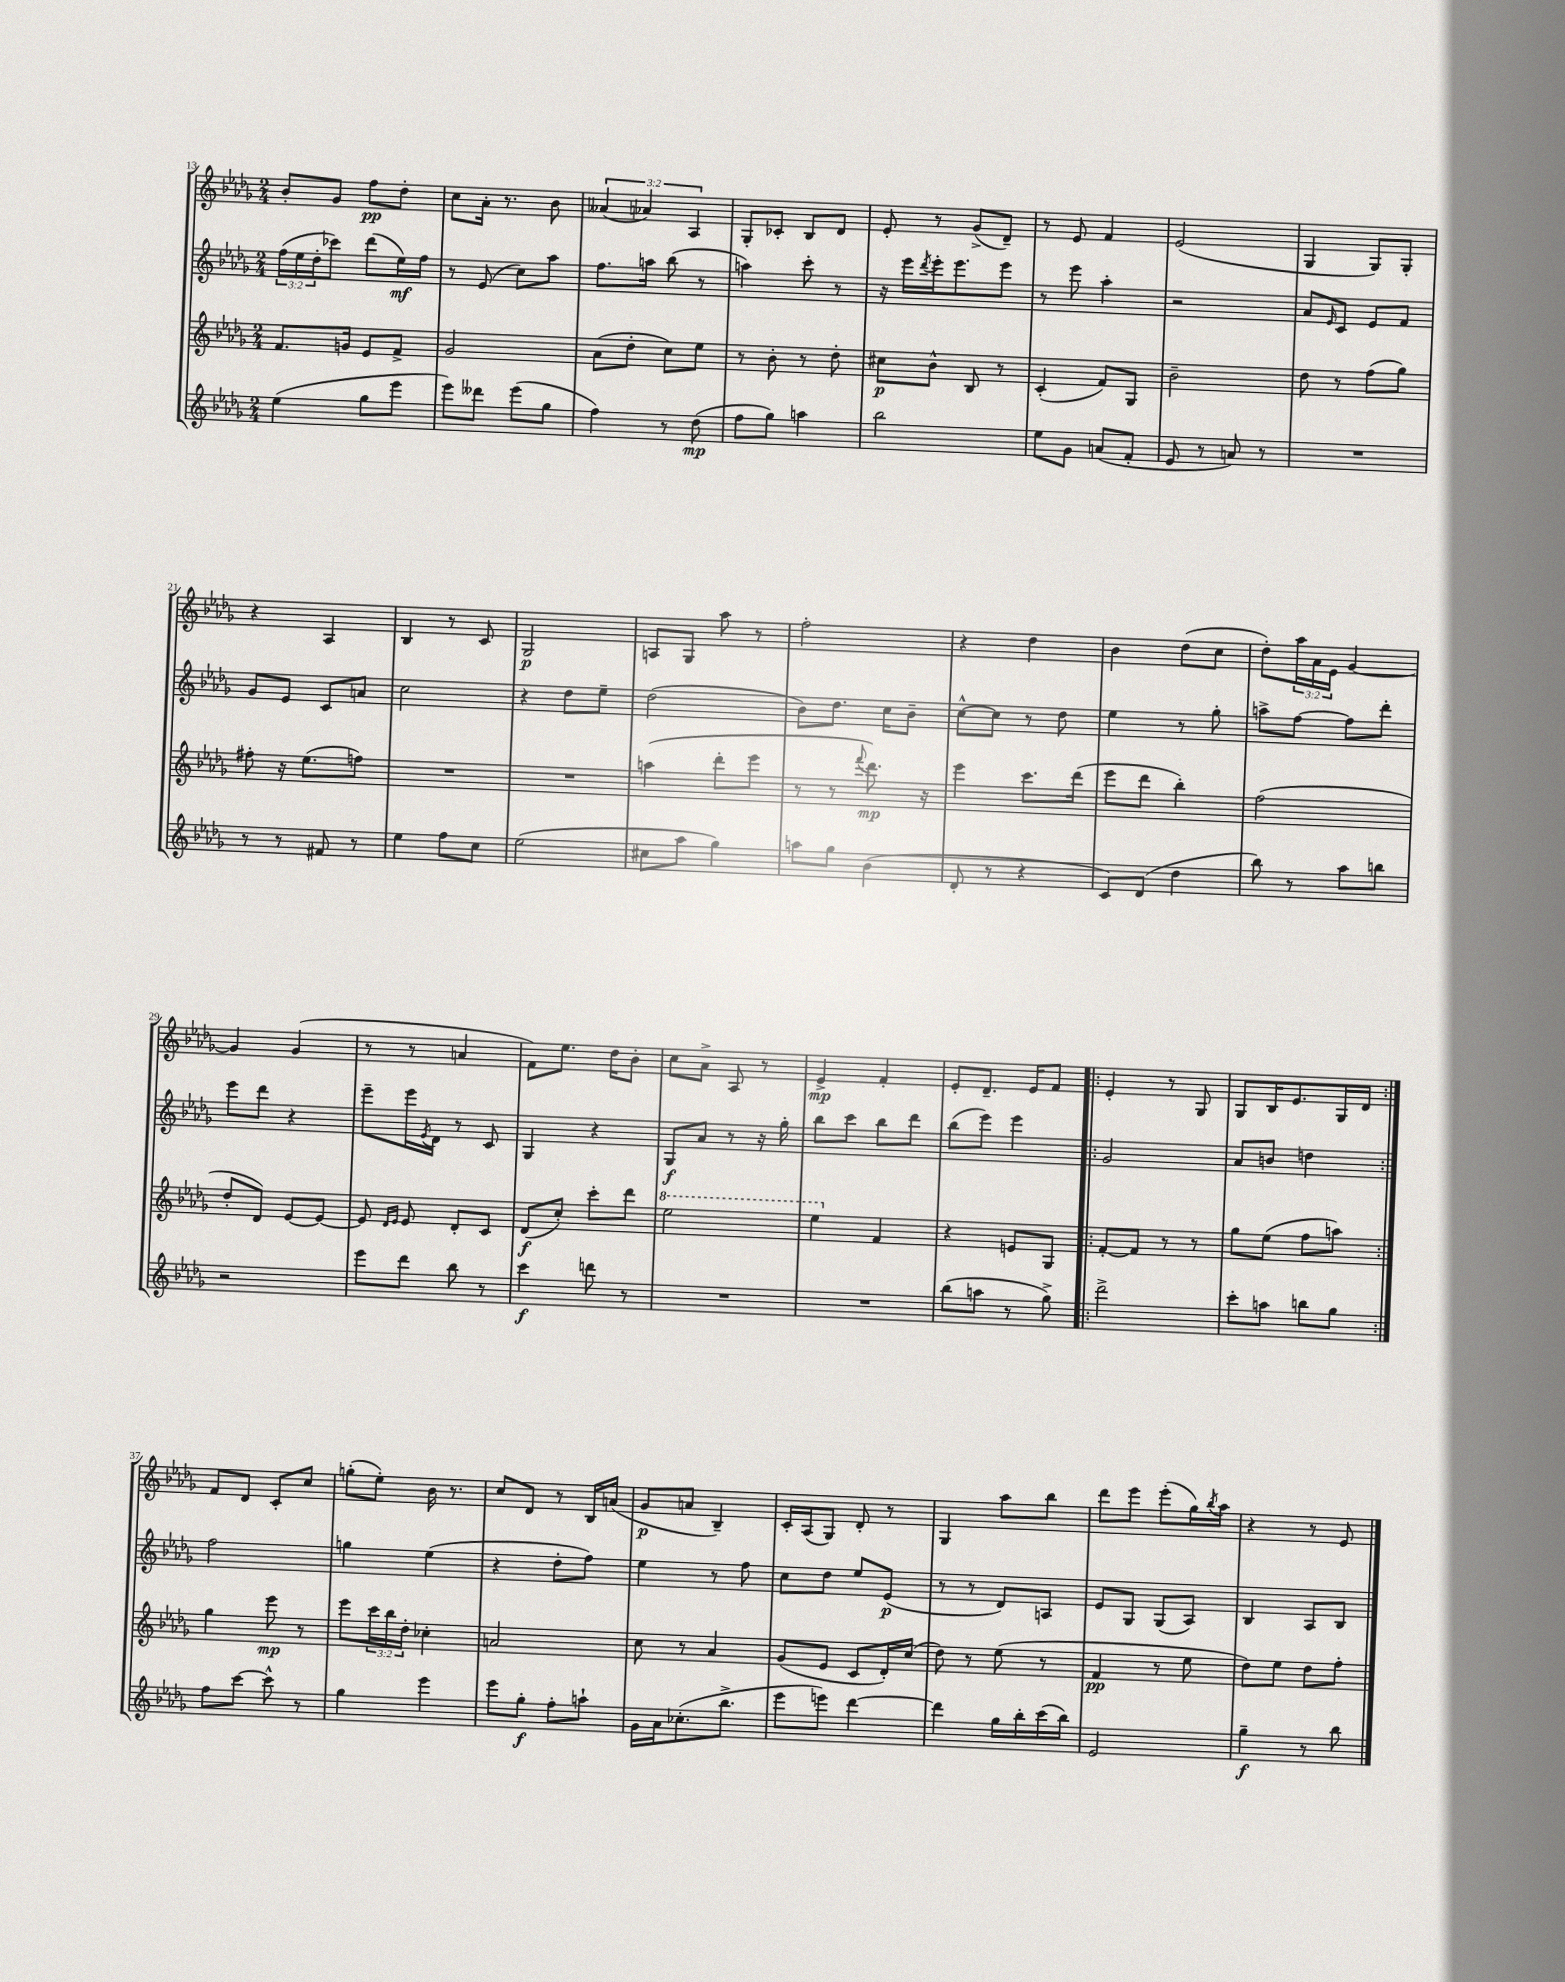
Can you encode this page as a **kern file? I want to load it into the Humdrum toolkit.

**kern	**kern	**kern	**kern
*staff4	*staff3	*staff2	*staff1
*clefG2	*clefG2	*clefG2	*clefG2
*k[b-e-a-d-g-]	*k[b-e-a-d-g-]	*k[b-e-a-d-g-]	*k[b-e-a-d-g-]
*M2/4	*M2/4	*M2/4	*M2/4
(4ee-\	8.f/L	(24ff\LL	8b-'/L
.	.	24ee-\	.
.	.	24dd-'\J	.
.	.	8ccc-\J)	8g-/J
.	16g/Jk	.	.
8gg-\L	8e-/L	(8ddd-\L	8ff\L
8eee-\J	8f^/J	16ee-\L)	8dd-'\J
.	.	16ff\JJ	.
=	=	=	=
8eee-\L)	2g-/	8r	8cc\L
8ddd--\J	.	(8e-/	16a-'\Jk
.	.	.	8.r
(8eee-\L	.	8cc\L)	.
8gg-\J	.	8aa-\J	8b-\
=	=	=	=
4ff\)	(8a-\L	8.ff\L	(6a--/
.	8dd-'\J	.	.
.	.	.	6a-/)
.	.	16aa\Jk	.
8r	8cc\L)	(8bb-\	.
.	.	.	6A-/
(8dd-\	8ee-\J	8r	.
=	=	=	=
8ff\L	8r	4aa\)	8G-'/L
8gg-\J)	8b-'\	.	8c-'/J
4aa\	8r	8ccc'\	8B-/L
.	8dd-'\	8r	8d-/J
=	=	=	=
2bb-\	8cc#\L	16r	8e-'/
.	.	16eee-\LL	.
.	.	8qddd-/	.
.	8b-^^\J	16eee-'\J	8r
.	.	8.eee-\	.
.	8B-/	.	(8g-^/L
.	8r	8eee-\J	8d-~/J)
=	=	=	=
8ee-\L	(4c'/	8r	8r
8g-\J	.	8eee-\	8e-/
(8a/L	8f/L)	4aa-'\	4f/
8f'/J	8G-/J	.	.
=	=	=	=
8e-/	2b-~\	2r	(2e-/
8r	.	.	.
8a/)	.	.	.
8r	.	.	.
=	=	=	=
2r	8dd-\	8a-/L	4G-/
.	.	16qqe-/	.
.	8r	8c/J	.
.	(8ff\L	8e-/L	8G-/L)
.	8gg-\J)	8f/J	8G-'/J
=	=	=	=
8r	8ff#'\	8g-/L	4r
8r	16r	8e-/J	.
.	(8.ee-\L	.	.
8f#/	.	8c/L	4A-/
8r	8ff\J)	8a/J	.
=	=	=	=
4ee-\	2r	2cc\	4B-/
8ff\L	.	.	8r
8cc\J	.	.	8c/
=	=	=	=
(2ee-\	2r	4r	2G-/
.	.	8dd-\L	.
.	.	8ee-~\J	.
=	=	=	=
8cc#\L	(4aa\	(2dd-\	8A/L
8aa-\J	.	.	8G-/J
4gg-\)	8ddd-'\L	.	8aa-\
.	8eee-\J	.	8r
=	=	=	=
8aa\L	8r	8b-\L)	2ff'\
8gg-\J	8r	8.dd-\J	.
.	8qqfff/	.	.
(4b-\	8.ddd-\)	.	.
.	.	16cc\LK	.
.	.	8b-~\J	.
.	16r	.	.
=	=	=	=
8d-'/	4eee-\	[8cc^^\L	4r
8r	.	8cc\]J	.
4r	8.ccc\L	8r	4dd-\
.	.	8dd-\	.
.	(16ddd-\Jk	.	.
=	=	=	=
8c/L)	8eee-\L	4ee-\	4b-\
(8d-/J	8ddd-\J	.	.
4dd-\	4bb-'\)	8r	(8dd-\L
.	.	8gg-'\	8cc\J
=	=	=	=
8bb-\)	(2ff\	8aa^\L	8dd-'\L)
8r	.	[8ff\J	24aa-\L
.	.	.	24a-\
.	.	.	24e-\JJ
8aa-\L	.	8ff\]L	[4g-/
8bb\J	.	8ddd-'\J	.
=	=	=	=
2r	8dd-'/L	8eee-\L	4g-/]
.	8d-/J)	8ddd-\J	.
.	[8e-/L	4r	(4g-/
.	8e-/_J	.	.
=	=	=	=
8eee-\L	8e-/]	8eee-~\L	8r
.	16qqd-/LL	.	.
.	16qqe-/JJ	.	.
8ddd-\J	8e-/	16eee-\L	8r
.	.	8qe-/	.
.	.	16d-\JJ	.
8bb-\	8d-'/L	8r	4a/
8r	8c/J	8c/	.
=	=	=	=
4ccc\	(8d-/L	4G-/	8f\L)
.	8cc'/J)	.	8.ee-\J
8ddd\	8ccc'\L	4r	.
.	.	.	16dd-\LK
8r	8ddd-\J	.	8b-'\J
=	=	=	=
2r	2eee-\	8G-/L	8cc\L
.	.	8a-/J	8a-^\J
.	.	8r	8A-/
.	.	16r	8r
.	.	16gg-'\	.
=	=	=	=
2r	4eee-\	8bb-\L	4e-^/
.	.	8ccc\J	.
.	4f/	8bb-\L	4f'/
.	.	8ddd-\J	.
=	=	=	=
(8bb-\L	4r	(8bb-\L	8e-'/L
8aa\J	.	8eee-\J)	8.d-~/J
8r	8e/L	4eee-\	.
.	.	.	16e-/LK
8gg-^\)	8G-/J	.	8f/J
=!|:	=!|:	=!|:	=!|:
2ddd-^\	[8f'/L	2g-/	4e-'/
.	8f/]J	.	.
.	8r	.	8r
.	8r	.	8G-/
=	=	=	=
8ccc'\L	8gg-\L	8a-/L	8G-/L
8aa\J	(8ee-\J	8b/J	16B-/K
.	.	.	8.e-/
8bb\L	8ff\L	4dd\	.
8gg-\J	8aa\J)	.	16G-/L
.	.	.	16d-/JJ
=:|!	=:|!	=:|!	=:|!
8ff\L	4gg-\	2ff\	8f/L
[8ccc\J	.	.	8d-/J
8ccc^^\]	8eee-\	.	8c'/L
8r	8r	.	8cc/J
=	=	=	=
4gg-\	8eee-\L	4gg\	(8gg'\L
.	24ccc\L	.	8ee-'\J)
.	24bb-\	.	.
.	24dd-'\JJ	.	.
4eee-\	4cc-'\	(4ee-\	16b-\
.	.	.	8.r
=	=	=	=
8eee-\L	2a/	4r	8cc/L
8gg-'\J	.	.	8d-/J
8ff'\L	.	8dd-'\L	8r
8aa`\J	.	8ff\J)	16B-/LL
.	.	.	(16a/JJ
=	=	=	=
16g-\LL	8cc\	4ee-\	8g-/L
16a-\J	.	.	.
(8.cc-'\	8r	.	8a/J
.	4a-/	8r	4B-~/)
8.bb-^\J	.	.	.
.	.	8ff\	.
=	=	=	=
8eee-\L	(8g-/L	8cc\L	16c'/LL
.	.	.	(16A-/J
8eee\J)	8e-/J	8dd-\J	8G-/J)
[4ddd-\	8c/L	8ee-/L	8d-'/
.	16d-'/L)	(8e-/J	8r
.	(16cc/JJ	.	.
=	=	=	=
4ddd-\]	8dd-\)	8r	4G-/
.	8r	8r	.
16gg-\LL	(8ee-\	8d-/L)	8aa-\L
16bb-'\	.	.	.
(16ccc\	8r	8A/J	8bb-\J
16bb-\JJ)	.	.	.
=	=	=	=
2e-/	4f/	8e-/L	8ddd-\L
.	.	8G-/J	8eee-\J
.	8r	(8G-/L	(8eee-'\L
.	8ee-\	8A-/J)	16gg-\L)
.	.	.	8qbb-/
.	.	.	16aa-\JJ
=	=	=	=
4gg-~\	8dd-\L)	4B-/	4r
.	8ee-\J	.	.
8r	8dd-\L	8A-/L	8r
8bb-\	8ff'\J	8B-/J	8e-/
==	==	==	==
*-	*-	*-	*-
